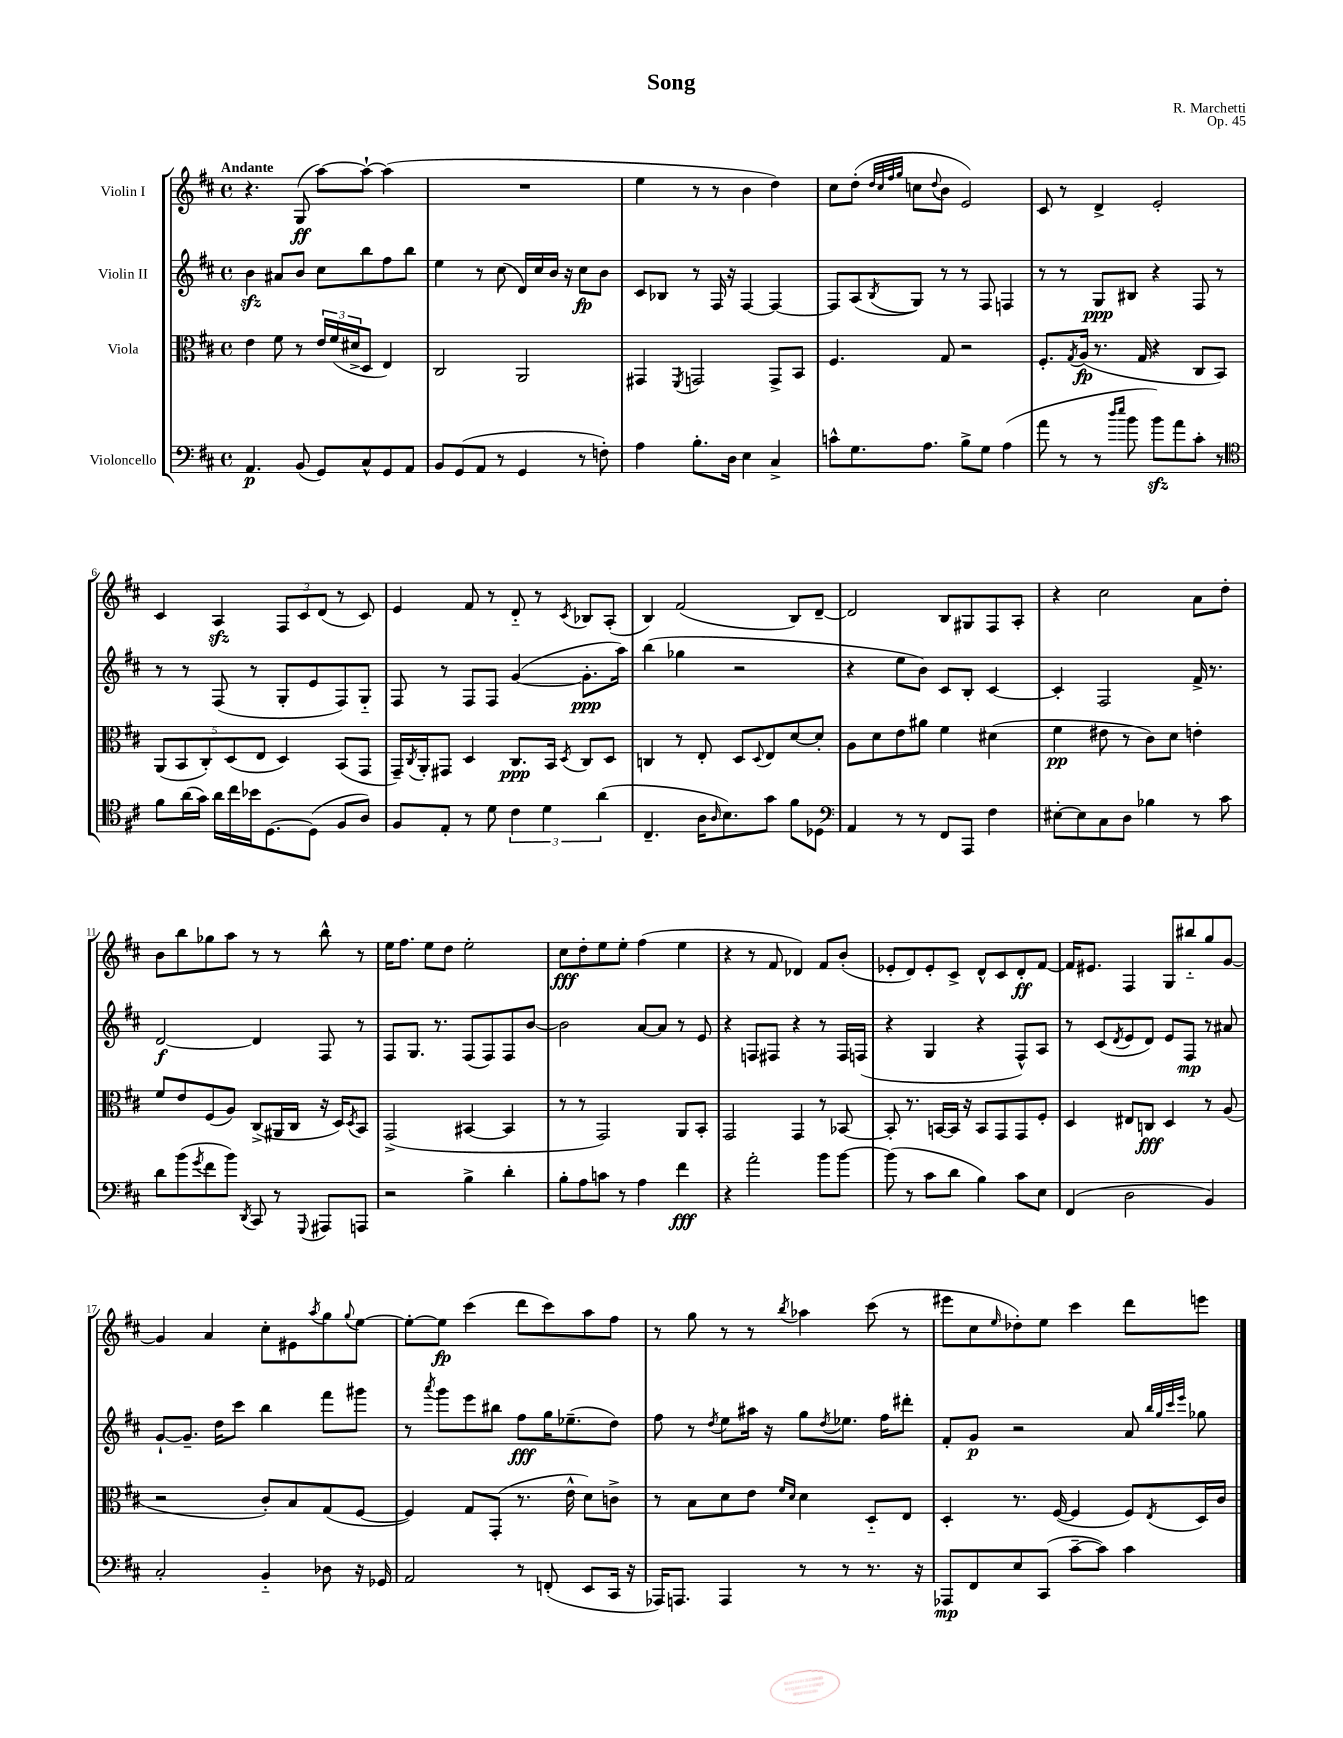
\header { title = "Song" composer = "R. Marchetti" opus = "Op. 45" }
<<
\new StaffGroup <<
\new Staff = "s0" \with { instrumentName = "Violin I" } {
    \clef treble \key d \major \defaultTimeSignature \time 4/4 \tempo "Andante"
    r4. g8\ff( a''8~) a''8~-! a''4( |
    R1 |
    e''4 r8 r8 b'4 d''4) |
    cis''8 d''8-.( \grace { d''32 cis''32 fis''32 g''32 } c''8 \appoggiatura { d''8 } b'8 e'2) |
    cis'8 r8 d'4-> e'2-. |
    cis'4 a4\sfz \tuplet 3/2 { fis8 cis'8 d'8( } r8 cis'8) |
    e'4 fis'8 r8 d'8-_ r8 \acciaccatura { cis'8 } bes8 a8-.( |
    b4) fis'2( b8) d'8~-- |
    d'2 b8 gis8 fis8 a8-. |
    r4 cis''2 a'8 d''8-. |
    b'8 b''8 ges''8 a''8 r8 r8 b''8-^ r8 |
    e''16 fis''8. e''8 d''8 e''2-. |
    cis''8\fff d''8-. e''8 e''8-. fis''4( e''4 |
    r4 r8 fis'8 des'4) fis'8 b'8-.( |
    ees'8-. d'8) ees'8-. cis'8-> d'8-^ cis'8 d'8-.\ff fis'8~ |
    fis'16 eis'8. fis4 g8 bis''8-_ g''8 g'8~ |
    g'4 a'4 cis''8-. eis'8 \acciaccatura { a''8 } g''8 \appoggiatura { g''8 } e''8~ |
    e''8~-. e''8\fp cis'''4( d'''8 cis'''8) a''8 fis''8 |
    r8 g''8 r8 r8 \acciaccatura { b''8 } aes''4 cis'''8( r8 |
    eis'''8 cis''8 \grace { e''16 } des''8-.) e''8 cis'''4 d'''8 e'''8 \bar "|." |
}
\new Staff = "s1" \with { instrumentName = "Violin II" } {
    \clef treble \key d \major \defaultTimeSignature \time 4/4
    b'4\sfz ais'8 b'8 cis''8 b''8 fis''8 b''8 |
    e''4 r8 cis''8( d'16) cis''16 b'16 r16 cis''8\fp b'8 |
    cis'8 bes8 r8 fis16 r16 fis4~ fis4~ |
    fis8 a8( \acciaccatura { b8 } g8) r8 r8 fis8 f4 |
    r8 r8 g8\ppp bis8 r4 fis8 r8 |
    r8 r8 fis8( r8 g8-. e'8 fis8) g8-_ |
    fis8 r8 fis8 fis8 g'4~( g'8.-.\ppp a''16) |
    b''4( ges''4 r2 |
    r4 e''8 b'8) cis'8 b8-. cis'4~ |
    cis'4-. fis2 fis'16-> r8. |
    d'2~\f d'4 fis8 r8 |
    fis8 g8. r8. fis8( fis8) fis8 b'8~ |
    b'2 a'8~ a'8 r8 e'8 |
    r4 f8 fis8 r4 r8 fis16 f16( |
    r4 g4 r4 fis8-^) a8 |
    r8 cis'8( \acciaccatura { d'8 } e'8 d'8) e'8 fis8\mp r8 ais'8 |
    g'8~-! g'8.-- d''16 cis'''8 b''4 fis'''8 gis'''8 |
    r8 \acciaccatura { a'''8 } g'''8 e'''8 bis''8 fis''8\fff g''16 ees''8.--( d''8) |
    fis''8 r8 \acciaccatura { d''8 } e''8 ais''16 r16 g''8 \acciaccatura { d''8 } ees''8. fis''16 dis'''8-. |
    fis'8-. g'8\p r2 a'8 \grace { b''32 g''32 cis'''32 e'''32 } ges''8 \bar "|." |
}
\new Staff = "s2" \with { instrumentName = "Viola" } {
    \clef alto \key d \major \defaultTimeSignature \time 4/4
    e'4 fis'8 r8 \tuplet 3/2 { e'16 fis'16( dis'16-> } d8 e4) |
    cis2 a,2 |
    gis,4 \acciaccatura { fis,8 } g,2 g,8-> b,8 |
    fis4. g8 r2 |
    fis8.-. \acciaccatura { g8 } a16\fp( r8. g16 r4 cis8 b,8) |
    \tuplet 5/4 { a,8( b,8 cis8-.) d8( e8 } d4) b,8( g,8 |
    g,16--) \acciaccatura { cis8 } a,16-. gis,8 d4 cis8.\ppp b,16 \acciaccatura { d8 } cis8 d8 |
    c4 r8 e8-. d8 \appoggiatura { d8 } e8 d'8~ d'8-. |
    a8 d'8 e'8 ais'8 fis'4 dis'4( |
    fis'4\pp eis'8 r8 cis'8) d'8 e'4-. |
    fis'8 e'8 fis8( a8) cis8->( ais,16 cis16 r16 d16) \acciaccatura { d8 } b,8 |
    g,2->( bis,4~ bis,4 |
    r8 r8 g,2) a,8 b,8-. |
    g,2 g,4 r8 bes,8~ |
    bes,8-. r8. b,16~ b,16 r16 b,8 g,8 g,8 fis8-. |
    d4 eis8 c8\fff d4 r8 a8( |
    r2 cis'8-.) b8 g8( fis8~ |
    fis4) g8 g,8-.( r8. e'16-^ d'8) c'8-> |
    r8 b8 d'8 e'8 \grace { fis'16 d'16 } d'4 d8-_ e8 |
    d4-. r8. fis16~( fis4 fis8) \acciaccatura { e8 } d16 cis'16 \bar "|." |
}
\new Staff = "s3" \with { instrumentName = "Violoncello" } {
    \clef bass \key d \major \defaultTimeSignature \time 4/4
    a,4.\p b,8( g,8) cis8-^ g,8 a,8 |
    b,8 g,8( a,8 r8 g,4 r8 f8-.) |
    a4 b8.-. d16 e4 cis4-> |
    c'8-^ g8. a8. b8-> g8 a4( |
    a'8 r8 r8 \grace { d''16 e''16 } b'8 b'8\sfz) a'8 cis'8-. r8 |
    \clef tenor fis'8 a'16( g'16) a'16 cis''16 bes'16 d8.~ d8( fis8 a8) |
    fis8 e8-. r8 d'8 \tuplet 3/2 { cis'4 d'4 a'4( } |
    cis4.-- a16 \grace { a16 } b8.) g'8 fis'8 des8 |
    \clef bass a,4 r8 r8 fis,8 a,,8 fis4 |
    eis8~-. eis8 cis8 d8 bes4 r8 cis'8 |
    d'8 b'8( \acciaccatura { g'8 } fis'8 b'8) \acciaccatura { d,8 } cis,8 r8 \appoggiatura { g,,8 } ais,,8 a,,8 |
    r2 b4-> d'4-. |
    b8-. a8 c'8 r8 a4 fis'4\fff |
    r4 a'2-. b'8 b'8~ |
    b'8( r8 cis'8 d'8 b4) cis'8 e8 |
    fis,4( d2 b,4) |
    cis2-. b,4-_ des8 r16 ges,16 |
    a,2 r8 f,8-.( e,8 cis,16 r16 |
    aes,,16) a,,8. a,,4 r8 r8 r8. r16 |
    aes,,8\mp fis,8 e8 cis,8( cis'8~-- cis'8) cis'4 \bar "|." |
}
>>
>>
